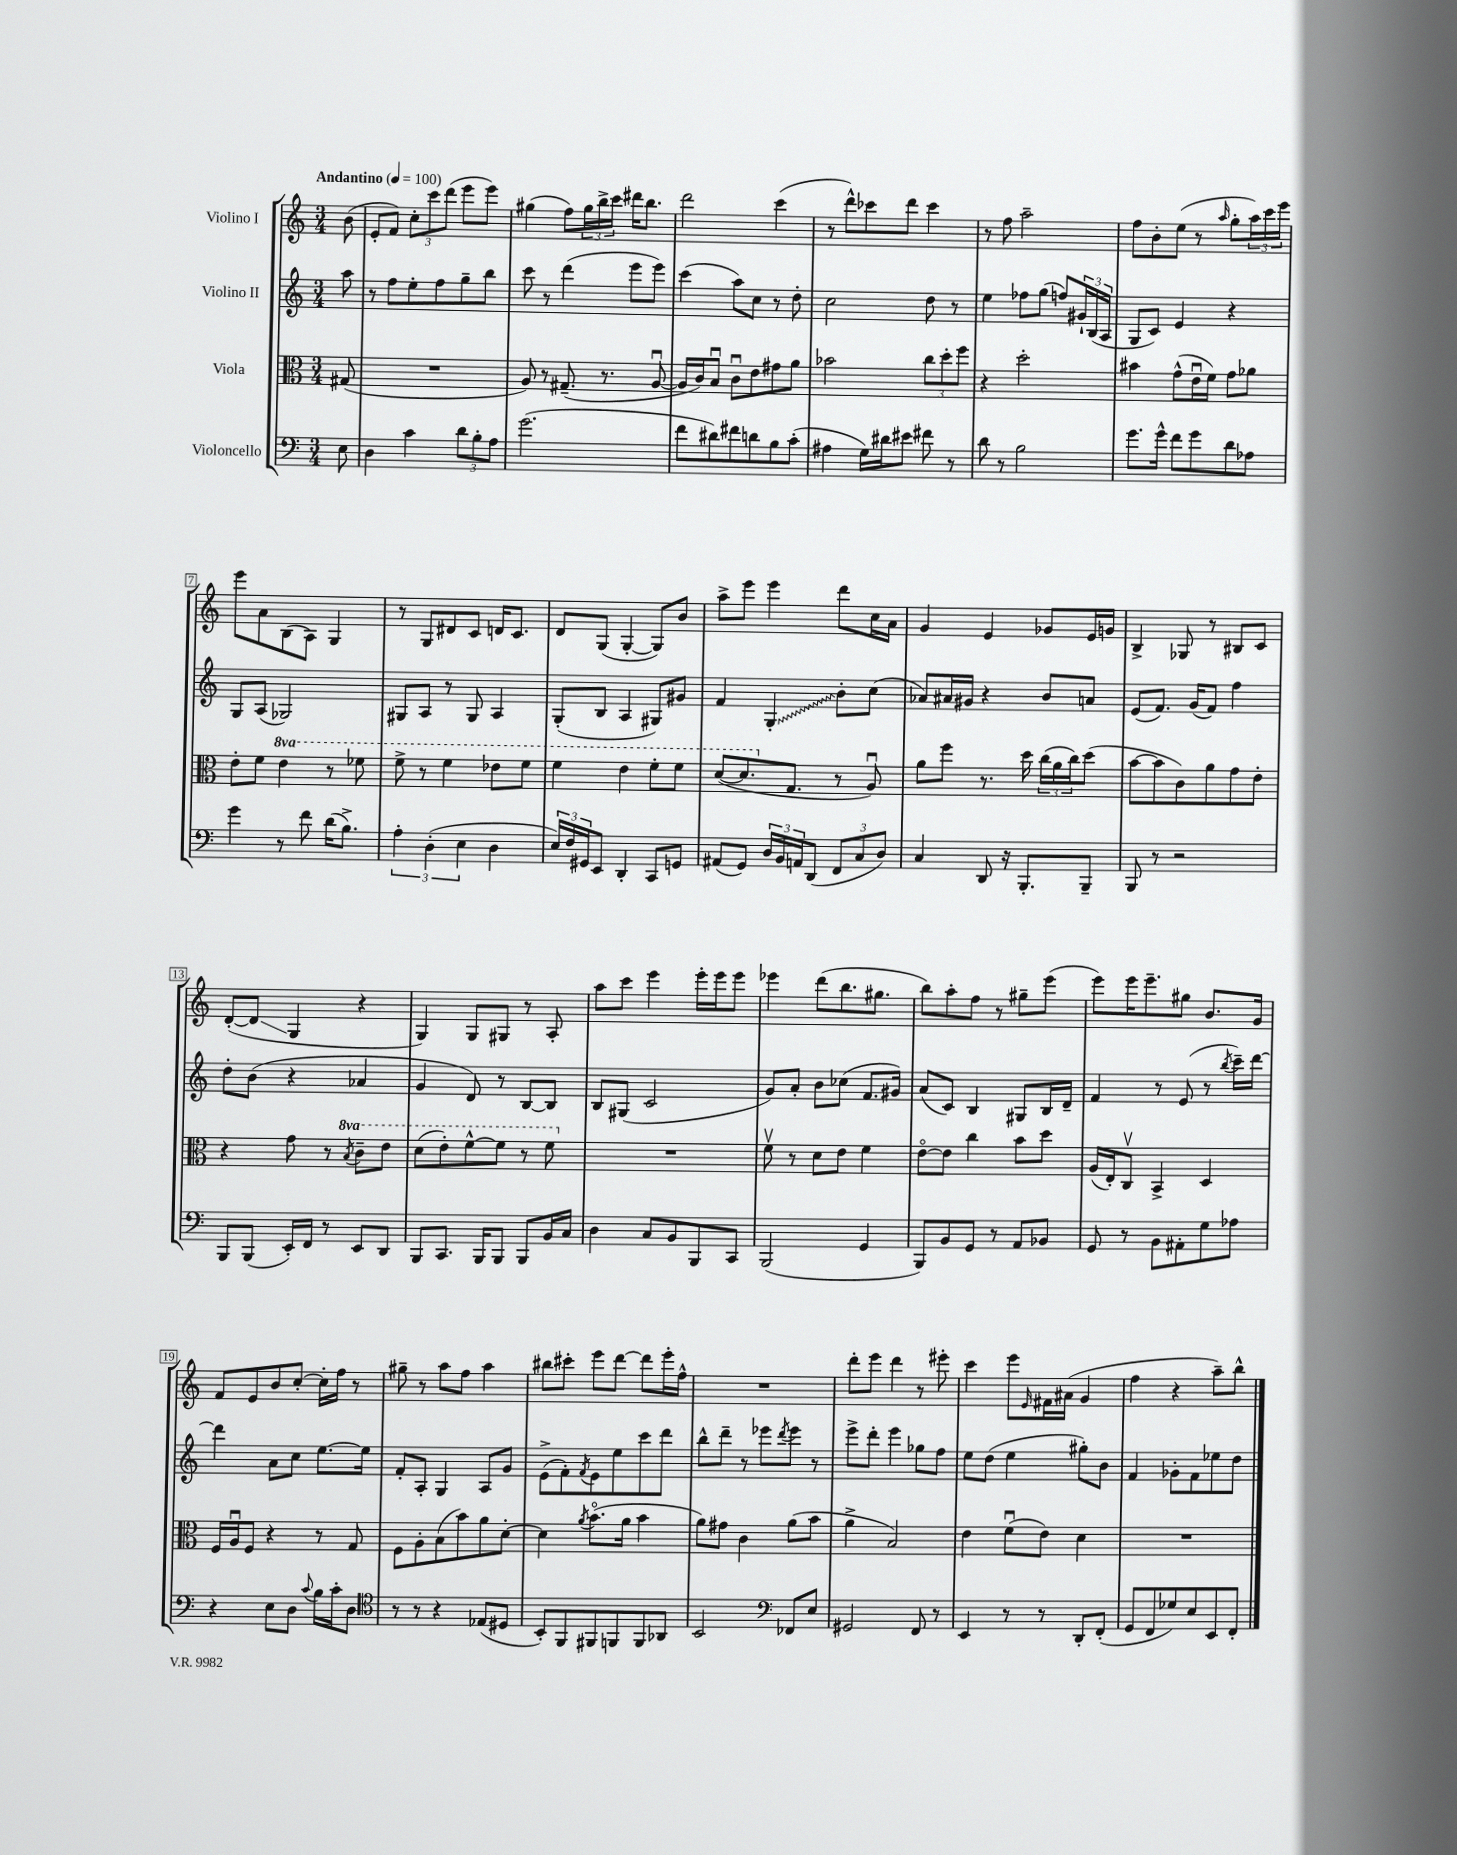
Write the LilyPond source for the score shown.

<<
\new StaffGroup <<
\new Staff = "s0" \with { instrumentName = "Violino I" } {
    \clef treble \key c \major \numericTimeSignature \time 3/4 \partial 8 \tempo "Andantino" 4 = 100
    b'8( |
    e'8-. f'8) \tuplet 3/2 { c''8-. c'''8 d'''8( } e'''8 e'''8) |
    gis''4( f''8) \tuplet 3/2 { gis''16 b''16-> c'''16 } dis'''16 b''8. |
    d'''2 c'''4( |
    r8 d'''8-^) ces'''8 d'''8 ces'''4 |
    r8 f''8 a''2-- |
    f''8 b'8-. e''8( r8 \grace { a''16 } g''8-. \tuplet 3/2 { a''16) c'''16 e'''16 } |
    e'''8 a'8 b8( a8) g4 |
    r8 g8 dis'8 c'8 d'16 c'8. |
    d'8 g8( g4~-. g8) b'8 |
    a''8-> e'''8 e'''4 d'''8 c''16 a'16 |
    g'4 e'4 ges'8 e'16 g'16 |
    b4-> ges8 r8 bis8 c'8 |
    d'8~-.( d'8\glissando g4 r4 |
    g4) g8 gis8 r8 a8-. |
    a''8 c'''8 e'''4 e'''16-. e'''16 e'''8 |
    ees'''4 d'''8( b''8. gis''8. |
    b''8) a''8-. f''8 r8 gis''8-- e'''8( |
    e'''8) e'''16 e'''8.-- gis''8 b'8. g'16 |
    f'8 e'8 b'8 c''8~-. c''16-. f''16 r8 |
    gis''8-- r8 a''8 f''8 a''4 |
    bis''8 cis'''8-. e'''8 d'''8~ d'''8 e'''16-. f''16-^ |
    R2. |
    d'''8-. e'''8 d'''4 r8 eis'''8-. |
    c'''4 e'''8 \grace { e'16 } fis'16 ais'16( g'4 |
    f''4 r4 a''8--) b''8-^ \bar "|." |
}
\new Staff = "s1" \with { instrumentName = "Violino II" } {
    \clef treble \key c \major \numericTimeSignature \time 3/4 \partial 8
    a''8 |
    r8 f''8 e''8-. f''8 g''8-- b''8 |
    c'''8 r8 d'''4( e'''8 e'''8) |
    c'''4( a''8) c''8 r8 d''8-. |
    c''2 d''8 r8 |
    e''4 fes''8 g''8( f''8) \tuplet 3/2 { gis'16-! b16( a16 } |
    g8 c'8) e'4 r4 |
    g8 a8( ges2) |
    gis8 a8 r8 gis8 a4 |
    g8-.( b8 a4 gis8) gis'8 |
    f'4 \once \override Glissando.style = #'zigzag g4-.\glissando b'8-. c''8( |
    aes'8) ais'16 gis'16 r4 b'8 a'8 |
    e'8( f'8.) g'16( f'8) f''4 |
    d''8-. b'8( r4 aes'4 |
    g'4 d'8) r8 b8~ b8 |
    b8 gis8( c'2 |
    g'8) a'8-. b'8 ces''8( f'8. gis'16) |
    a'8( c'8) b4 gis8 b16 d'16-- |
    f'4 r8 e'8( r8 \acciaccatura { b''8 } c'''16--) d'''16~ |
    d'''4 a'8 c''8 e''8.~ e''16 |
    f'8-. a8-. g4 a8 g'8 |
    e'8->( f'8-.) \acciaccatura { f'8 } e'8 e''8 c'''8 d'''8 |
    b''8-^ d'''8-- r8 ees'''8 \acciaccatura { d'''8 } ees'''8 r8 |
    e'''8-> d'''8-. e'''4 ges''8 f''8 |
    e''8 d''8( e''4 gis''8-.) b'8 |
    f'4 ges'8-. f'8 ees''8 d''8 \bar "|." |
}
\new Staff = "s2" \with { instrumentName = "Viola" } {
    \clef alto \key c \major \numericTimeSignature \time 3/4 \set Staff.ottavationMarkups = #ottavation-simple-ordinals \partial 8
    gis8( |
    R2. |
    a8) r8 gis8.--( r8. a8~\downbow |
    a16 c'16) b8\downbow c'8\downbow e'8 gis'8 a'8 |
    bes'2 \tuplet 3/2 { c''8 d''8-. f''8 } |
    r4 d''2-. |
    bis'4 g'8-^( e'16\downbow f'16) g'8 aes'8 |
    e'8-. f'8 \ottava #1 e''4 r8 fes''8 |
    f''8-> r8 f''4 ees''8 f''8 |
    f''4 e''4 f''8-. f''8 |
    d''8~( d''8. \ottava #0 g8. r8 a8\downbow) |
    a'8 f''8 r8. d''16 \tuplet 3/2 { c''16( a'16 c''16) } d''8( |
    b'8~ b'8 c'8) a'8 g'8 e'8-. |
    r4 g'8 r8 \ottava #1 \acciaccatura { b'8 } c''8-- e''8 |
    d''8( e''8-.) f''8~-^ f''8 r8 f''8 \ottava #0 |
    R2. |
    f'8\upbow r8 d'8 e'8 f'4 |
    e'8~\flageolet e'8 c''4 b'8 d''8 |
    a16( e16-.) c8\upbow b,4-> d4 |
    f16 a16\downbow f8 r4 r8 g8 |
    f8 a8-. b8( b'8) a'8 d'8~-. |
    d'4 \acciaccatura { a'8 } b'8.\flageolet( a'16 b'4 |
    a'8) gis'8 c'4 a'8( b'8 |
    a'4-> b2) |
    e'4 f'8\downbow( e'8) d'4 |
    R2. \bar "|." |
}
\new Staff = "s3" \with { instrumentName = "Violoncello" } {
    \clef bass \key c \major \numericTimeSignature \time 3/4 \partial 8
    e8 |
    d4 c'4 \tuplet 3/2 { d'8 b8-. a8 } |
    g'2.( |
    f'8 dis'8) fis'8 d'8 b8 c'8-.( |
    ais4 g16) dis'16 eis'8 fis'8 r8 |
    d'8 r8 b2 |
    g'8. g'16-^ f'8 g'8 d'8 aes8 |
    g'4 r8 f'8 d'16( b8.->) |
    \tuplet 3/2 { a4-. d4-.( e4 } d4 |
    \tuplet 3/2 { e16) f16 gis,16 } e,8 d,4-. c,8 g,8 |
    ais,8( g,8) \tuplet 3/2 { d16 b,16 a,16 } d,8( \tuplet 3/2 { f,8 c8 d8) } |
    c4 d,8 r16 b,,8.-. b,,8-- |
    b,,8 r8 r2 |
    b,,8 b,,8( e,16-.) f,16 r8 e,8 d,8 |
    b,,8 c,8. b,,16 b,,8 b,,8 b,16 c16 |
    d4 c8 b,8 b,,8 c,8 |
    b,,2( g,4 |
    b,,8) b,8 g,8 r8 a,8 bes,8 |
    g,8 r8 b,8 ais,8-. g8 aes8 |
    r4 e8 d8 \appoggiatura { c'8 } b16 c'16-. d8 |
    \clef tenor r8 r8 r4 ees8( dis8 |
    b,8-.) f,8 fis,8 f,8 f,8 aes,8 |
    b,2 \clef bass fes,8 e8 |
    gis,2 f,8 r8 |
    e,4 r8 r8 d,8-. f,8-.( |
    g,8 f,8 ges8) e8 e,8 f,8-. \bar "|." |
}
>>
>>
\layout { \context { \Score \override BarNumber.stencil = #(make-stencil-boxer 0.1 0.3 ly:text-interface::print) } }
